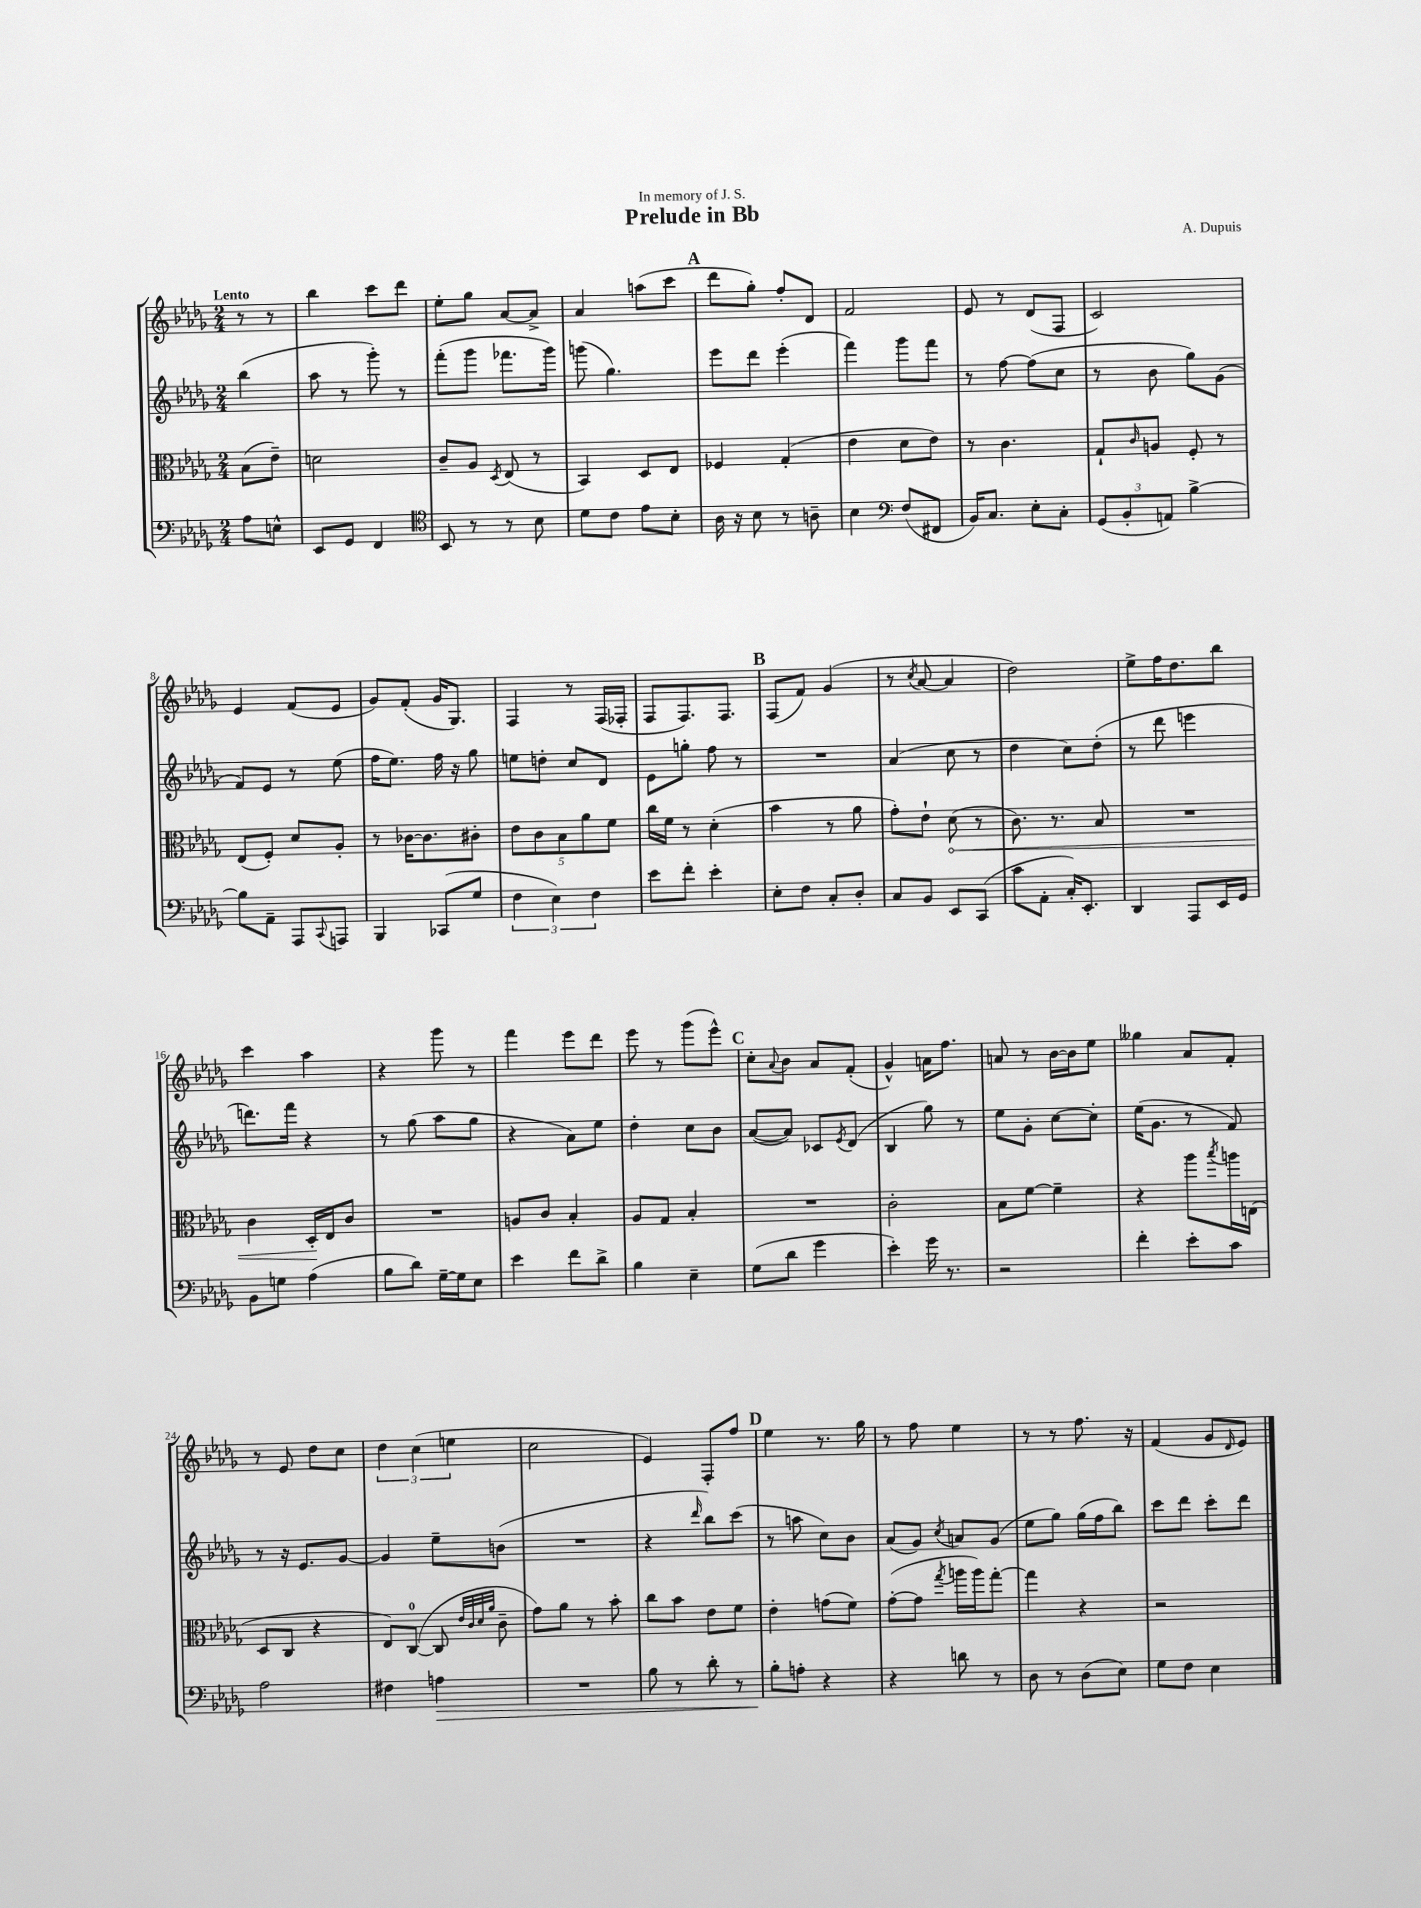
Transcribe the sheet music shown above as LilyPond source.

\header { title = "Prelude in Bb" composer = "A. Dupuis" dedication = "In memory of J. S." }
<<
\new StaffGroup <<
\new Staff = "s0" {
    \clef treble \key des \major \numericTimeSignature \time 2/4 \partial 4 \tempo "Lento"
    r8 r8 |
    bes''4 c'''8 des'''8 |
    ees''8-. ges''8 aes'8~ aes'8-> |
    aes'4 a''8( c'''8 |
    \mark \markup { \bold "A" } des'''8 ges''8-.) f''8-. des'8 |
    f'2 |
    ees'8 r8 des'8( f8 |
    c'2) |
    ees'4 f'8( ees'8 |
    ges'8) f'8-.( ges'16 ges8.) |
    f4 r8 f16( fes16-. |
    f8 f8.) f8. |
    \mark \markup { \bold "B" } f8( f'8) ges'4( |
    r8 \acciaccatura { c''8 } aes'8~ aes'4 |
    des''2) |
    ees''8-> f''16 des''8. bes''8 |
    c'''4 aes''4 |
    r4 ges'''8 r8 |
    f'''4 ees'''8 des'''8 |
    ees'''8 r8 ges'''8( ees'''8-^) |
    \mark \markup { \bold "C" } c''8-. \appoggiatura { aes'8 } bes'8 aes'8 f'8-.( |
    ges'4-^) a'16 f''8. |
    a'8 r8 bes'16~ bes'16 ees''8 |
    geses''4 aes'8 f'8-. |
    r8 ees'8 des''8 c''8 |
    \tuplet 3/2 { des''4 c''4( e''4 } |
    c''2 |
    ees'4) f8-. f''8 |
    \mark \markup { \bold "D" } ees''4 r8. ges''16 |
    r8 f''8 ees''4 |
    r8 r8 f''8. r16 |
    f'4( ges'8 \grace { des'16 } ees'8) \bar "|." |
}
\new Staff = "s1" {
    \clef treble \key des \major \numericTimeSignature \time 2/4 \partial 4
    bes''4( |
    aes''8 r8 ges'''8-.) r8 |
    f'''8-.( ges'''8 fes'''8. ges'''16) |
    g'''8( ges''4.) |
    \mark \markup { \bold "A" } ees'''8 des'''8 ees'''4-.( |
    f'''4) ges'''8 f'''8 |
    r8 f''8~ f''8( c''8 |
    r8 bes'8 ges''8) ges'8( |
    f'8) ees'8 r8 ees''8( |
    f''16 ees''8.) f''16 r16 ges''8 |
    e''8 d''8-. c''8 des'8 |
    ees'8 g''8-. f''8 r8 |
    \mark \markup { \bold "B" } R2 |
    aes'4( c''8 r8 |
    des''4 c''8) des''8-.( |
    r8 des'''8 e'''4 |
    d'''8.) f'''16 r4 |
    r8 ges''8( aes''8 ges''8 |
    r4 aes'8) ees''8 |
    des''4-. c''8 bes'8 |
    \mark \markup { \bold "C" } aes'8~( aes'8) ces'8 \acciaccatura { ees'8 } des'8( |
    bes4 ges''8) r8 |
    ees''8 ges'8-. c''8~ c''8-. |
    ees''16( ges'8. r8 f'8) |
    r8 r16 ees'8. ges'8~ |
    ges'4 ees''8-- b'8( |
    R2 |
    r4 \grace { des'''16 } bes''8) c'''8( |
    \mark \markup { \bold "D" } r8 a''8 c''8) bes'8 |
    aes'8( ges'8) \acciaccatura { c''8 } a'8 ges'8( |
    ees''8 ges''8) ges''16( f''16 bes''8) |
    c'''8 des'''8 c'''8-. des'''8 \bar "|." |
}
\new Staff = "s2" {
    \clef alto \key des \major \numericTimeSignature \time 2/4 \partial 4
    bes8( ees'8--) |
    d'2 |
    c'8-- aes8 \acciaccatura { des8 } ees8( r8 |
    bes,4) des8 ees8 |
    \mark \markup { \bold "A" } fes4 ges4-.( |
    ees'4 des'8 ees'8) |
    r8 c'4. |
    ges8-! \grace { c'16 } a8 f8-. r8 |
    ees8( f8-.) des'8 aes8-. |
    r8 ces'16~ ces'8. cis'8-. |
    \tuplet 5/4 { ees'8 c'8 bes8 aes'8 f'8 } |
    c''16 f'16 r8 des'4-.( |
    \mark \markup { \bold "B" } bes'4 r8 aes'8 |
    ges'8-.) ees'8-! \once \override Hairpin.circled-tip = ##t des'8\<( r8 |
    c'8.) r8. bes8 |
    R2 |
    c'4 des16-.\! ees16 c'8 |
    R2 |
    a8 c'8 bes4-. |
    aes8 ges8 bes4-. |
    \mark \markup { \bold "C" } R2 |
    c'2-. |
    bes8 f'8~ f'4-- |
    r4 aes''8 \acciaccatura { bes''8 } a''16 e16( |
    des8 c8 r4 |
    ees8) c8-0~( c8 \grace { ees'32 c'32 des'32 aes'32 } c'8-- |
    ges'8) aes'8 r8 bes'8-. |
    c''8 bes'8 ees'8 f'8 |
    \mark \markup { \bold "D" } ees'4-. g'8( f'8) |
    ges'8~-.( ges'8 \acciaccatura { ges''8 } a''16 a''16) ges''8~-. |
    ges''4 r4 |
    r2 \bar "|." |
}
\new Staff = "s3" {
    \clef bass \key des \major \numericTimeSignature \time 2/4 \partial 4
    aes8 e8-^ |
    ees,8 ges,8 f,4 |
    \clef tenor bes,8 r8 r8 bes8 |
    des'8 c'8 ees'8 bes8-. |
    \mark \markup { \bold "A" } aes16 r16 bes8 r8 a8-- |
    bes4 \clef bass f8( fis,8 |
    bes,16) c8. ees8-. c8-. |
    \tuplet 3/2 { ges,8( bes,8-. a,8) } bes4~-> |
    bes8 aes,8-- aes,,8 \appoggiatura { c,8 } a,,8 |
    bes,,4 ces,8( ges8 |
    \tuplet 3/2 { f4 ees4) f4 } |
    ees'8 f'8-. ees'4-. |
    \mark \markup { \bold "B" } ees8-. f8 c8-. des8-. |
    c8 bes,8 ees,8 c,8( |
    c'8 aes,8-. c16-.) ees,8.-. |
    des,4 aes,,8 ees,16 ges,16 |
    bes,8 g8 aes4( |
    bes8 des'8) ges16~-- ges16 ees8 |
    ees'4 f'8 des'8-> |
    bes4 ees4-- |
    \mark \markup { \bold "C" } ges8( des'8 ges'4 |
    ees'4-.) ges'16 r8. |
    r2 |
    f'4-. ees'8-. c'8 |
    aes2 |
    fis4 a4\> |
    R2 |
    bes8 r8 des'8-. r8 |
    \mark \markup { \bold "D" } bes8-.\! a8-. r4 |
    r4 d'8 r8 |
    des8 r8 des8( ees8) |
    ges8 f8 ees4 \bar "|." |
}
>>
>>
